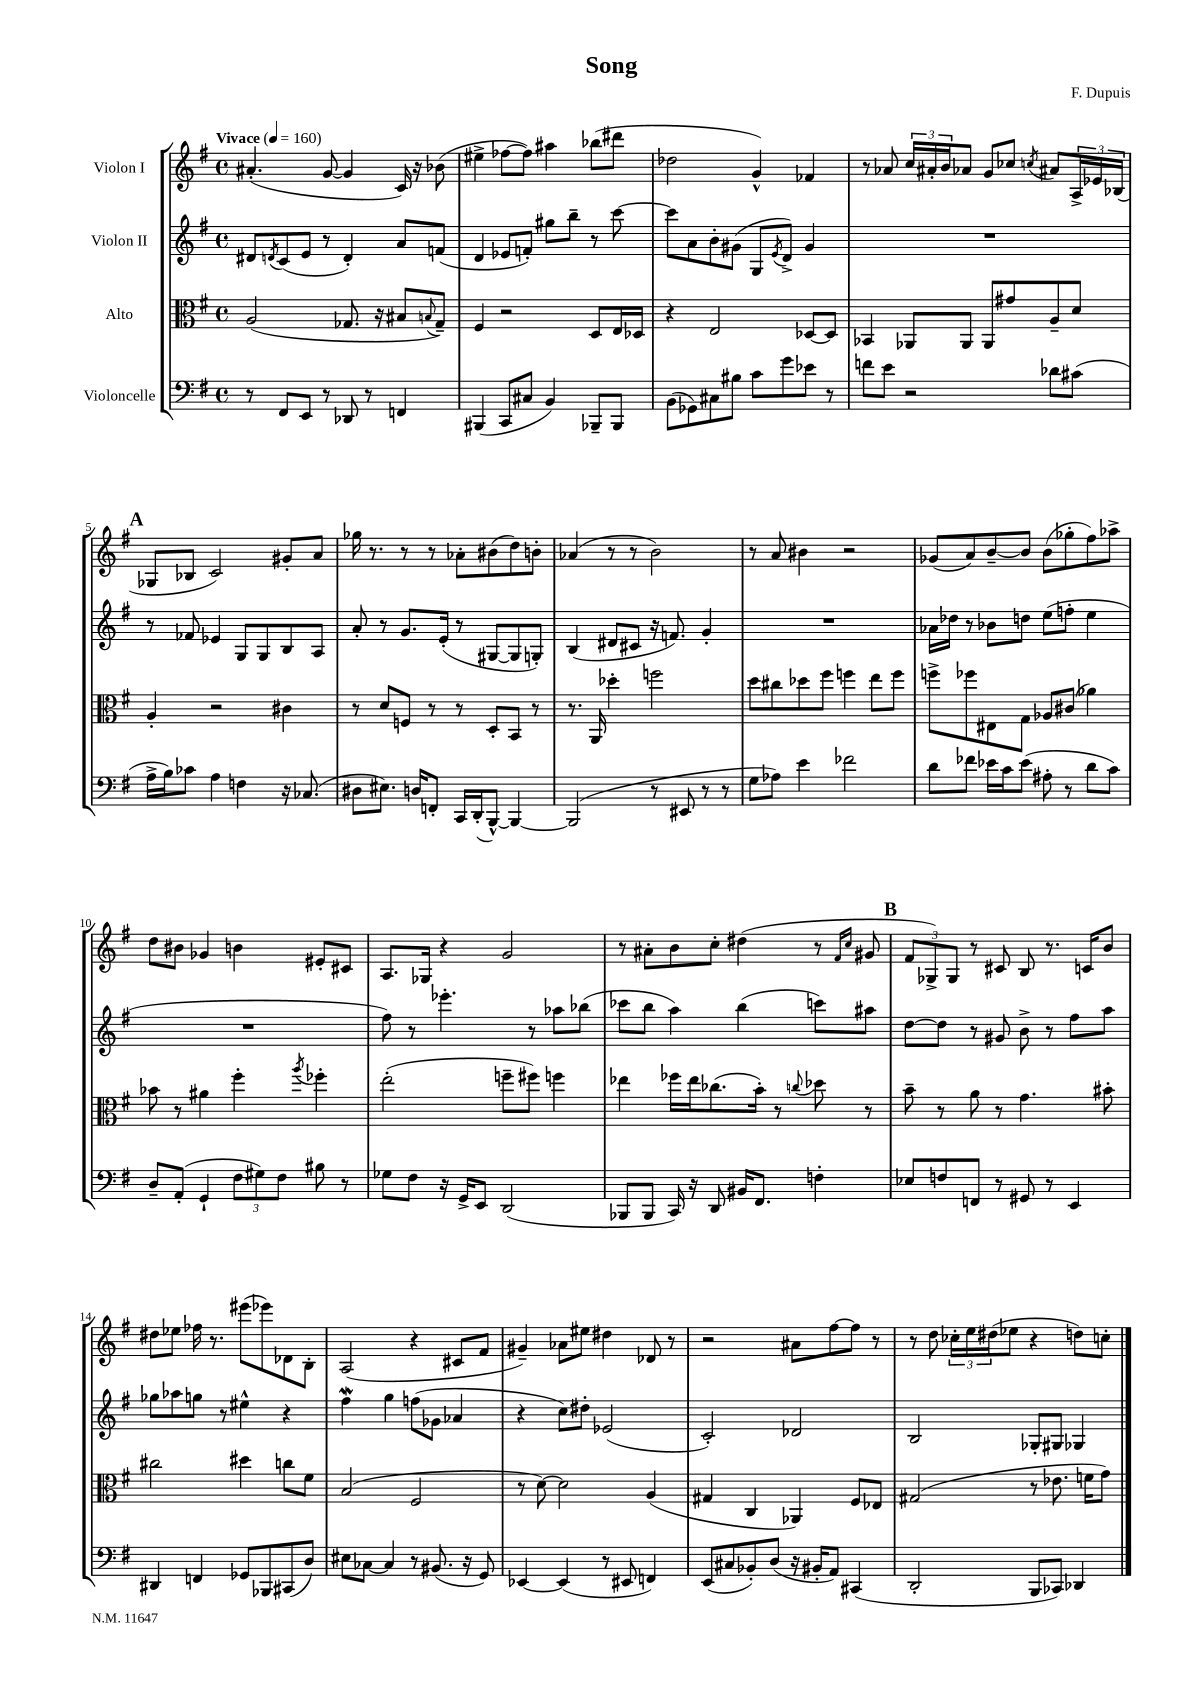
\header { title = "Song" composer = "F. Dupuis" }
<<
\new StaffGroup <<
\new Staff = "s0" \with { instrumentName = "Violon I" } {
    \clef treble \key g \major \defaultTimeSignature \time 4/4 \tempo "Vivace" 4 = 160
    ais'4.-.( g'8~ g'4 c'16) r16 bes'8( |
    eis''4-> fes''8~ fes''8) ais''4 bes''8( dis'''8 |
    des''2 g'4-^) fes'4 |
    r8 aes'8 \tuplet 3/2 { c''16 ais'16-. b'16 } aes'8 g'8 ces''8 \acciaccatura { c''8 } ais'8 \tuplet 3/2 { a16-> ees'16 bes16( } |
    \mark \markup { \bold "A" } ges8 bes8 c'2) gis'8-. a'8 |
    ges''16 r8. r8 r8 aes'8-. bis'8( d''8) b'8-. |
    aes'4( r8 r8 b'2) |
    r8 a'8 bis'4 r2 |
    ges'8( a'8) b'8~-- b'8 b'8( ges''8-. fis''8) aes''8-> |
    d''8 bis'8 ges'4 b'4 eis'8-. cis'8 |
    a8. ges16 r4 g'2 |
    r8 ais'8-. b'8 c''8-. dis''4( r8 \grace { fis'16 c''16 } gis'8 |
    \mark \markup { \bold "B" } \tuplet 3/2 { fis'8 ges8->) ges8 } r8 cis'8 b8 r8. c'16 b'8 |
    dis''8 ees''8 fes''16 r8. eis'''8( ees'''8) des'8 b8-. |
    a2( r4 cis'8 fis'8 |
    gis'4--) aes'8 eis''8 dis''4 des'8 r8 |
    r2 ais'8 fis''8~ fis''8 r8 |
    r8 d''8 \tuplet 3/2 { ces''16-. e''16 dis''16( } ees''8 r4 d''8) c''8-. \bar "|." |
}
\new Staff = "s1" \with { instrumentName = "Violon II" } {
    \clef treble \key g \major \defaultTimeSignature \time 4/4
    dis'8 \acciaccatura { d'8 } c'8( e'8 r8 d'4-.) a'8 f'8( |
    d'4 ees'8 f'8-.) gis''8 b''8-- r8 c'''8~ |
    c'''8 a'8 b'8-. gis'8( g8 \acciaccatura { e'8 } d'8->) gis'4 |
    R1 |
    \mark \markup { \bold "A" } r8 fes'8 ees'4 g8 g8 b8 a8 |
    a'8-. r8 g'8. e'16-.( r8 gis8~ gis8 g8-.) |
    b4( dis'8 cis'8 r16 f'8.) g'4-. |
    R1 |
    aes'16 des''16 r8 bes'8 d''8 e''8( f''8-. e''4 |
    R1 |
    fis''8) r8 ees'''4.-. r8 aes''8 bes''8( |
    ces'''8 b''8 a''4) b''4( c'''8) ais''8 |
    \mark \markup { \bold "B" } d''8~ d''8 r8 gis'8 b'8-> r8 fis''8 a''8 |
    ges''8 aes''8 g''8 r8 eis''4-^ r4 |
    fis''4\mordent g''4 f''8( ges'8 aes'4 |
    r4 c''8) dis''8-. ees'2( |
    c'2-.) des'2 |
    b2 ges8-. gis8 ges4 \bar "|." |
}
\new Staff = "s2" \with { instrumentName = "Alto" } {
    \clef alto \key g \major \defaultTimeSignature \time 4/4
    a2( ges8. r16 bis8 \appoggiatura { b8 } ges8--) |
    fis4 r2 d8 e16 des16 |
    r4 e2 des8~ des8 |
    bes,4 aes,8 aes,8 aes,8 gis'8 a8-- d'8 |
    \mark \markup { \bold "A" } a4-. r2 cis'4 |
    r8 d'8 f8 r8 r8 d8-. b,8 r8 |
    r8. a,16 des''4-. f''2 |
    d''8 cis''8 des''8 fis''8 f''4 e''8 f''8 |
    f''8-> fes''8 eis8 g8 aes8 cis'8( aes'4) |
    bes'8 r8 ais'4 fis''4-. \acciaccatura { a''8 } fes''4-. |
    e''2-.( f''8-- fis''8) f''4 |
    ees''4 fes''16 ees''16 ces''8.( b'16-.) r8 \appoggiatura { c''8 } des''8 r8 |
    \mark \markup { \bold "B" } b'8-- r8 a'8 r8 g'4. bis'8-. |
    cis''2 dis''4 c''8 fis'8 |
    b2( fis2 |
    r8 d'8~) d'2 a4( |
    gis4 c4 aes,4) fis8 ees8 |
    gis2( r8 ees'8. f'16 g'8) \bar "|." |
}
\new Staff = "s3" \with { instrumentName = "Violoncelle" } {
    \clef bass \key g \major \defaultTimeSignature \time 4/4
    r8 fis,8 e,8 r8 des,8 r8 f,4 |
    bis,,4( c,8 cis8 b,4) bes,,8-- bes,,8 |
    b,8( ges,8) cis8 bis8 c'8 g'8 ees'8 r8 |
    f'8 e'8 r2 des'8 cis'8( |
    \mark \markup { \bold "A" } a16-> b16) ces'8 a4 f4 r16 ces8.( |
    dis8 eis8.) d16 f,8-. c,16 d,16-.( b,,8~-^) b,,4~ |
    b,,2( r8 eis,8 r8 r8 |
    g8 aes8) e'4 fes'2 |
    d'8 fes'8 ees'16 c'16 ees'8( ais8-. r8 d'8 c'8) |
    d8-- a,8-.( g,4-! \tuplet 3/2 { fis8 gis8) fis8 } bis8 r8 |
    ges8 fis8 r16 g,16-> e,8 d,2( |
    bes,,8 bes,,8 c,16) r16 d,8 bis,16 fis,8. f4-. |
    \mark \markup { \bold "B" } ees8 f8 f,8 r8 gis,8 r8 e,4 |
    dis,4 f,4 ges,8 bes,,8 cis,8( d8) |
    eis8 ces8~ ces4 r8 bis,8.( r16 g,8) |
    ees,4~ ees,4( r8 eis,8 f,4) |
    e,8( cis8 bes,8-.) d8( r16 bis,16-. a,8) cis,4( |
    d,2-. b,,8 ces,8) des,4 \bar "|." |
}
>>
>>
